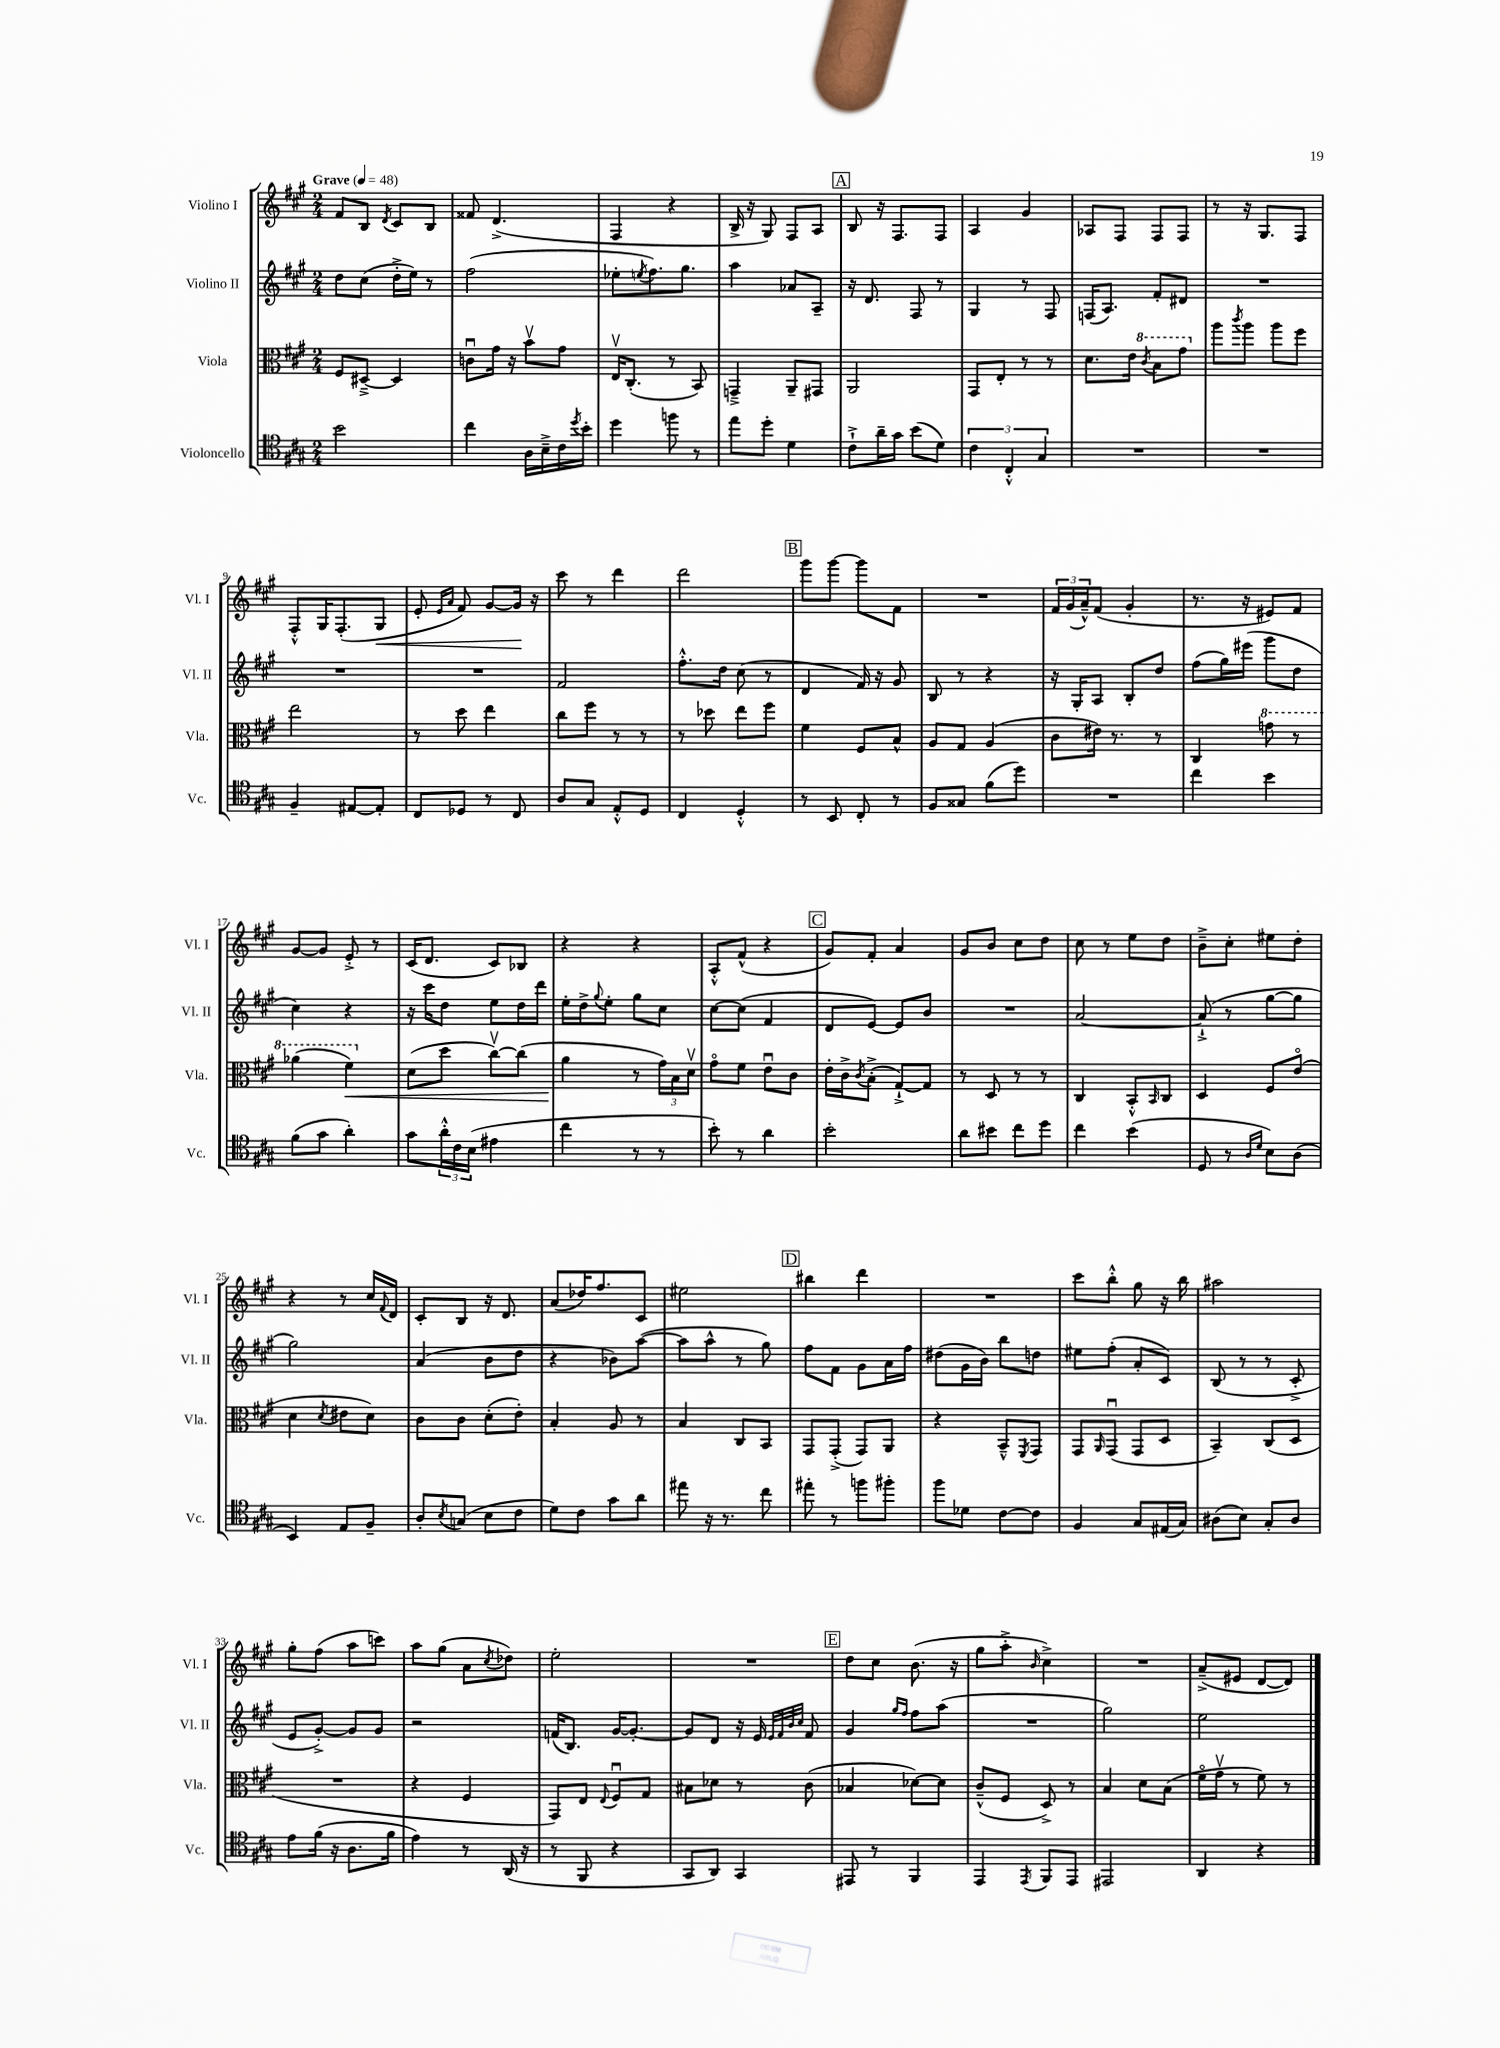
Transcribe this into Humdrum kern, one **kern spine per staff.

**kern	**kern	**kern	**kern
*staff4	*staff3	*staff2	*staff1
*clefC4	*clefC3	*clefG2	*clefG2
*k[f#c#g#]	*k[f#c#g#]	*k[f#c#g#]	*k[f#c#g#]
*M2/4	*M2/4	*M2/4	*M2/4
*MM48	*MM48	*MM48	*MM48
2b	8F#	8dd	8f#
.	[8D#~^	(8cc#	8B
.	.	.	8qd
.	4D#]	16dd'^	8c#
.	.	16ee)	.
.	.	8r	8B
=	=	=	=
4cc#	8cu	(2ff#	8f##
.	16g#	.	(4.d^
.	16r	.	.
16A	8bv	.	.
16B~^	.	.	.
16c#	8g#	.	.
8qdd	.	.	.
16b'	.	.	.
=	=	=	=
4dd	16Ev	8ee-'	4F#
.	(8.C#'	.	.
.	.	8qee	.
.	.	8.ff#)	.
8ff	8r	.	4r
.	.	8.gg#	.
8r	8BB)	.	.
=	=	=	=
8ee	4GG~^	4aa	16B^
.	.	.	16r
8dd'	.	.	8G#)
4d	8AA~	8a-	8F#
.	8GG#	8A~	8A
=	=	=	=
8c#`^	2AA	16r	8B
.	.	8.d	.
16a~	.	.	16r
16g#	.	.	8.F#
(8b	.	8F#	.
8d)	.	8r	8F#
=	=	=	=
6c#	8GG#	4G#	4A
.	8E'	.	.
6C#'^^	.	.	.
.	8r	8r	4g#
6G#	.	.	.
.	8r	8F#	.
=	=	=	=
2r	8.d	(16F	8A-
.	.	8.A)	.
.	.	.	8F#
.	16e	.	.
.	8qcc#	.	.
.	8b	8f#'	8F#
.	8gg#	8d#	8F#
=	=	=	=
2r	8aa	2r	8r
.	8qccc#	.	.
.	8aa	.	16r
.	.	.	8.G#
.	8aa	.	.
.	8ff#	.	8F#
=	=	=	=
4F#~	2ee	2r	8F#'^^
.	.	.	16G#
.	.	.	(8.F#'
[8E#	.	.	.
8E#']	.	.	8G#
=	=	=	=
8C#	8r	2r	8e'
.	.	.	16qqe
.	.	.	16qqa
8D-	8dd	.	8f#)
8r	4ee	.	[8g#
8C#	.	.	16g#]
.	.	.	16r
=	=	=	=
8A	8cc#	2f#	8ccc#
8G#	8ff#	.	8r
8E'^^	8r	.	4ddd
8D	8r	.	.
=	=	=	=
4C#	8r	8.ff#'^^	2ddd
.	8dd-	.	.
.	.	16dd	.
4D'^^	8ee	(8cc#	.
.	8ff#	8r	.
=	=	=	=
8r	4f#	4d	8ggg#
8BB	.	.	[8ggg#
8C#'	8F#	16f#)	8ggg#]
.	.	16r	.
8r	8B^^	8g#	8f#
=	=	=	=
8F#	8A	8B	2r
8G##	8G#	8r	.
(8f#	(4A	4r	.
8dd)	.	.	.
=	=	=	=
2r	8c#	16r	24f#
.	.	.	(24g#
.	.	16G#'	.
.	.	.	24a~^^)
.	16e#)	8A	(8f#
.	8.r	.	.
.	.	8B'	4g#'
.	8r	8dd	.
=	=	=	=
4cc#	4C#	(8ff#	8.r
.	.	16gg#)	.
.	.	(16eee#	16r
4b	8gg	8ggg#	8e#)
.	8r	8dd	8f#
=	=	=	=
(8f#	(4aa-	4cc#)	[8g#
8g#	.	.	8g#]
4a')	4ff#)	4r	8e'^
.	.	.	8r
=	=	=	=
8g#	(8d	16r	(16c#
.	.	16ccc#	8.d
24a'^^	8dd	8dd	.
24c#	.	.	.
(24B	.	.	.
4e#	[8cc#v)	8ee	8c#)
.	(8cc#]	16dd	8B-
.	.	16ddd	.
=	=	=	=
4cc#	4a	16ee'	4r
.	.	16dd^	.
.	.	8qqgg#	.
.	.	8ee'	.
8r	8r	8gg#	4r
8r	24g#)	8cc#	.
.	24B	.	.
.	24dv	.	.
=	=	=	=
8b')	8g#o	[8cc#	8A'^^
8r	8f#	(8cc#]	(8f#^^
4a	8eu	4f#	4r
.	8c#	.	.
=	=	=	=
2b'	16e'	8d	8g#)
.	16c#^	.	.
.	8qc#	.	.
.	(8B'^	[8e)	8f#'
.	[8G#`^)	8e]	4a
.	8G#]	8b	.
=	=	=	=
8a	8r	2r	8g#
8b#	8D	.	8b
8cc#	8r	.	8cc#
8dd	8r	.	8dd
=	=	=	=
4cc#	4C#	[2a	8cc#
.	.	.	8r
(4b	8BB'^^	.	8ee
.	16qqBB	.	.
.	8C#	.	8dd
=	=	=	=
8D	4D	(8a`^]	8b~^
8r	.	8r	8cc#'
16qqA	.	.	.
16qqd	.	.	.
8B)	8F#	[8gg#	8ee#
(8A	(8eo	8gg#]	8dd'
=	=	=	=
4BB)	4d	2gg#)	4r
.	8qd	.	.
8E	8e#	.	8r
8F#~	8d)	.	16cc#
.	.	.	8qqf#
.	.	.	16d
=	=	=	=
8A'	8c#	(4a	8c#'
8qB	.	.	.
(8G	8c#	.	8B
8B	(8d'	8b	16r
.	.	.	8.d
8c#	8e')	8dd	.
=	=	=	=
8d)	4B'	4r	(8a
8c#	.	.	16dd-)
.	.	.	8.ff#
8g#	8A	8b-)	.
8a	8r	([8aa	8c#
=	=	=	=
8ee#	4B	8aa]	2ee#
16r	.	8aa^^	.
8.r	.	.	.
.	8C#	8r	.
8cc#	8BB	8gg#)	.
=	=	=	=
8ee#'	8GG#	8ff#	4bb#
8r	(8GG#'^	8f#	.
8ff	8GG#)	8g#	4ddd
8ff#'	8AA	16a	.
.	.	16ff#	.
=	=	=	=
8ff#	4r	(8dd#	2r
8d-	.	16g#	.
.	.	16b)	.
[8c#	8BB~^^	8bb	.
.	8qFF#	.	.
8c#]	8GG#	8dd	.
=	=	=	=
4F#	8GG#	8ee#	8ccc#
.	16qqAA	.	.
.	(8GG#u	(8ff#'	8bb'^^
8G#	8GG#	8a'	8gg#
(16E#	8D	8c#)	16r
16G#)	.	.	16bb
=	=	=	=
(8A#	4BB~)	(8B	2aa#
8B)	.	8r	.
8G#'	(8C#	8r	.
8A#	8D	8c#'^	.
=	=	=	=
8e	2r	8e	8gg#'
(16f#	.	[8g#'^)	(8ff#
16r	.	.	.
8.A	.	8g#]	8aa
.	.	8g#	8ccc)
16f#	.	.	.
=	=	=	=
4e)	4r	2r	8aa
.	.	.	(8gg#
8r	4F#	.	8a
.	.	.	8qcc#
(16AA	.	.	8dd-)
16r	.	.	.
=	=	=	=
8r	8GG#)	(16f	2ee'
.	.	8.B)	.
8FF#	8E	.	.
.	8qqE	.	.
4r	8F#u	[16g#	.
.	.	8.g#'_	.
.	8G#	.	.
=	=	=	=
8GG#	8B#	8g#]	2r
8AA)	8d-	8d	.
4GG#	8r	16r	.
.	.	16e	.
.	.	32qqe	.
.	.	32qqf#	.
.	.	32qqb	.
.	.	32qqcc#	.
.	(8c#	8f#	.
=	=	=	=
8EE#	4B-	4g#	8dd
8r	.	.	8cc#
.	.	16qqgg#	.
.	.	16qqff#	.
4FF#	[8d-)	8ff#	(8.b
.	8d-]	(8aa	.
.	.	.	16r
=	=	=	=
4EE	(8c#~^^	2r	8gg#
.	8F#	.	8aa'^
8qEE	.	.	16qqb
8FF#	8D^)	.	4cc#^)
8EE	8r	.	.
=	=	=	=
2EE#	4B	2gg#)	2r
.	8d	.	.
.	(8B	.	.
=	=	=	=
4AA	16f#o	2ee	(8a~^
.	16g#v	.	.
.	8r	.	8e#
4r	8f#)	.	[8d
.	8r	.	8d])
==	==	==	==
*-	*-	*-	*-
